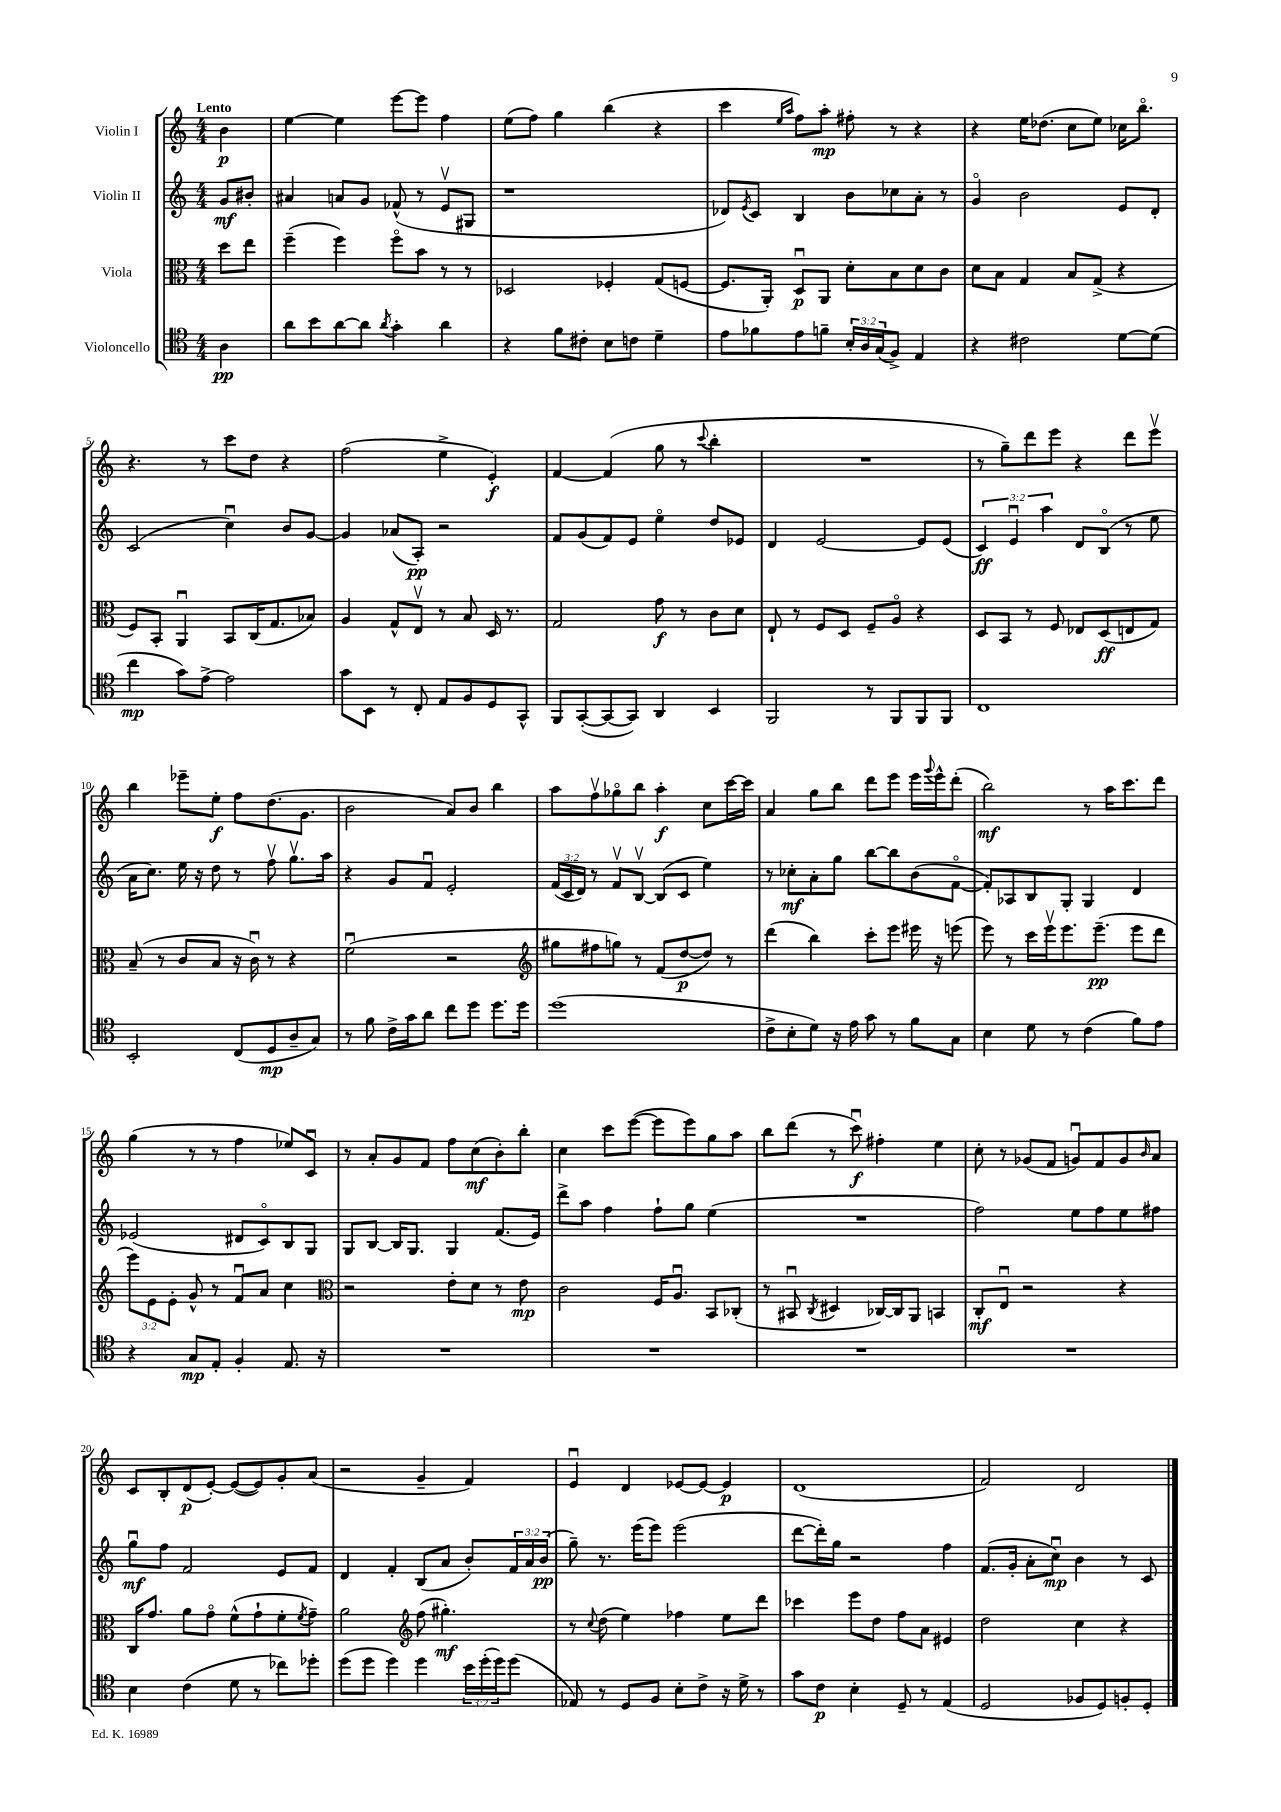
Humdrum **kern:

**kern	**kern	**kern	**kern
*staff4	*staff3	*staff2	*staff1
*clefC4	*clefC3	*clefG2	*clefG2
*k[]	*k[]	*k[]	*k[]
*M4/4	*M4/4	*M4/4	*M4/4
4A	8dd	8g	4b
.	8ee	8b#'	.
=	=	=	=
8a	(4ff~	4a#	[4ee
8b	.	.	.
[8a	4ff)	8a	4ee]
8a]	.	8g	.
8qa	.	.	.
4g'	8ffo	(8f-^^	[8eee
.	8b	8r	8eee]
4a	8r	8ev	4ff
.	8r	8G#	.
=	=	=	=
4r	2D-	1r	(8ee
.	.	.	8ff)
8f	.	.	4gg
8c#'	.	.	.
8B	4F-'	.	(4bb
8c	.	.	.
4d~	(8G	.	4r
.	[8F	.	.
=	=	=	=
8e	8.F]	8d-)	4ccc
.	.	8qe	.
8f-	.	8c	.
.	16AA')	.	.
.	.	.	16qqee
.	.	.	16qqaa
8e	8Du	4B	8ff)
8f~	8AA	.	8aa'
24B'	8d'	8b	8ff#'
24A	.	.	.
(24G	.	.	.
8F^)	8B	8cc-	8r
4E	8d	8a'	4r
.	8c	8r	.
=	=	=	=
4r	8d	4go	4r
.	8B	.	.
2c#	4G	2b	16ee
.	.	.	(8.dd-
.	8B	.	8cc
.	(8G^	.	8ee)
[8d	4r	8e	16cc-
.	.	.	8.bbo
(8d]	.	8d'	.
=	=	=	=
4cc	8F)	(2c	4.r
.	8BB'	.	.
8g)	4AAu	.	.
[8e^	.	.	8r
2e]	8BB	4ccu)	8ccc
.	(16C	.	8dd
.	8.G	.	.
.	.	8b	4r
.	8B-)	[8g	.
=	=	=	=
8g	4A	4g]	(2ff
8BB	.	.	.
8r	8G^^	(8a-	.
8C'	8Ev	8A')	.
8E	8r	2r	4ee^
8F	8B	.	.
8D	16D	.	4e')
.	8.r	.	.
8GG^^	.	.	.
=	=	=	=
8FF	2G	8f	[4f
([8GG'	.	(8g	.
8GG_	.	8f)	(4f]
8GG])	.	8e	.
4AA	8g	4eeo	8gg
.	8r	.	8r
.	.	.	8qqccc
4BB	8c	8dd	4bb'
.	8d	8e-	.
=	=	=	=
2FF	8E`	4d	1r
.	8r	.	.
.	8F	[2e	.
.	8D	.	.
8r	8F~	.	.
8FF	8Ao	.	.
8FF	4r	8e]	.
8FF	.	(8e	.
=	=	=	=
1C	8D	6c)	8r
.	8BB	.	8gg~)
.	.	6eu	.
.	8r	.	8ddd
.	.	6aa	.
.	8F	.	8eee
.	8E-	8d	4r
.	(8D	(8Bo	.
.	8E	8r	8ddd
.	8G)	8ee	8eeev
=	=	=	=
2BB'	(8B~	16a	4bb
.	.	8.cc)	.
.	8r	.	.
.	8c	16ee	8eee-~
.	.	16r	.
.	8B	8dd	8ee'
(8C	16r	8r	8ff
.	16cu)	.	.
8D	8r	8ffv	(8.dd
8A~	4r	8.ggv	.
.	.	.	8.g
8G)	.	.	.
.	.	16aa	.
=	=	=	=
8r	(2fu	4r	2b
8f	.	.	.
16c^	.	8g	.
16g	.	.	.
8a	.	8fu	.
8cc	2r	2e'	8a)
8dd	.	.	8b
8.dd	.	.	4bb
16dd	.	.	.
=	=	=	=
*	*clefG2	*	*
(1dd	8gg#	(24f	8aa
.	.	24c	.
.	.	24d)	.
.	8ff#	8r	8ffv
.	8gg)	8fv	8gg-o
.	8r	[8Bv	8bb
.	(8f	(8B]	4aa'
.	[8dd	8c	.
.	8dd])	4ee)	8cc
.	8r	.	[16ccc
.	.	.	16ccc]
=	=	=	=
8c^	(4ddd	8r	4a
8B'	.	8cc-'	.
8d)	4bb)	8a'	8gg
16r	.	8gg	8bb
16e	.	.	.
8g	8ccc'	[8bb	8ddd
8r	8eee	8bb]	8eee
8f	16eee#	(8b	16eee
.	.	.	8qqggg
.	16r	.	16eee^^
8G	(8eee	[8fo	(8ddd'
=	=	=	=
4B	8eee)	8f'])	2bb)
.	8r	8A-	.
8d	16ccc	8B	.
.	16eeev	.	.
8r	8.eee	8G'	.
(4c	.	4G	8r
.	(8.eee~	.	.
.	.	.	16aa
.	.	.	8.ccc
8f)	8eee	4d	.
8e	8ddd	.	8ddd
=	=	=	=
4r	12eee)	(2e-	(4gg
.	12e	.	.
.	12e'	.	.
8G	8g^^	.	8r
8E'	8r	.	8r
4F'	8fu	8d#	4ff
.	8a	8co)	.
8.E	4cc	8B	8ee-)
.	.	8G	8cu
16r	.	.	.
=	=	=	=
*	*clefC3	*	*
1r	2r	8G	8r
.	.	[8B	8a'
.	.	16B]	8g
.	.	8.G	.
.	.	.	8f
.	8e'	4G	8ff
.	8d	.	(8cc
.	8r	(8.f	8b')
.	8e	.	8bb'
.	.	16e)	.
=	=	=	=
1r	2c	8ddd^	4cc
.	.	8aa	.
.	.	4ff	8ccc
.	.	.	([8eee
.	16F	8ff`	8eee]
.	8.Au	.	.
.	.	8gg	8eee)
.	8BB	(4ee	8gg
.	(8C-'	.	8aa
=	=	=	=
1r	8r	1r	8bb
.	8BB#u	.	(8ddd
.	8qC	.	.
.	4D#	.	8r
.	.	.	8cccu)
.	[16C-)	.	4ff#'
.	16C-]	.	.
.	8AA	.	.
.	4BB	.	4ee
=	=	=	=
1r	8C'	2ff)	8cc'
.	8Eu	.	8r
.	2r	.	(8g-
.	.	.	8f
.	.	8ee	8gu)
.	.	8ff	8f
.	4r	8ee	8g
.	.	.	16qqb
.	.	8ff#	8a
=	=	=	=
4B	16C	8ggu	8c
.	8.g	.	.
.	.	8ff	8B'
(4c	8a	2f	(8d
.	8go	.	[8e')
8d	(8f^^	.	(8e_
8r	8g`	.	8e])
8cc-)	8f'	8e	8g'
.	8qf	.	.
8dd-'	8g~)	8f	(8a
=	=	=	=
(8dd	2a	4d	2r
8dd	.	.	.
4dd)	.	4f'	.
*	*clefG2	*	*
4dd	(8ff	(8B	4g~
.	4.gg#')	8a	.
24b	.	8b')	4f)
(24dd'	.	.	.
24dd)	.	.	.
(8dd	.	24f	.
.	.	24a	.
.	.	(24b	.
=	=	=	=
8E-)	8r	8gg~)	4eu
.	8qqcc	.	.
8r	(8dd	8.r	.
8D	4ee)	.	4d
.	.	(16eee	.
8F	.	8eee)	.
8B'	4ff-	(2eee	[8e-
8c^	.	.	8e-_
16r	8ee	.	4e-]
16d^	.	.	.
8r	8ddd	.	.
=	=	=	=
8g	4ccc-	[8ddd	(1d
8c	.	16ddd'])	.
.	.	16gg	.
4B'	8eee	2r	.
.	8dd	.	.
8D~	8ff	.	.
8r	8a	.	.
(4E	4e#	4ff	.
=	=	=	=
2D	2dd	(8.f	2f)
.	.	16g'	.
.	.	8a'	.
.	.	8ccu)	.
8F-	4cc	4b	2d
8D)	.	.	.
8F'	4r	8r	.
8D'	.	8c	.
==	==	==	==
*-	*-	*-	*-
